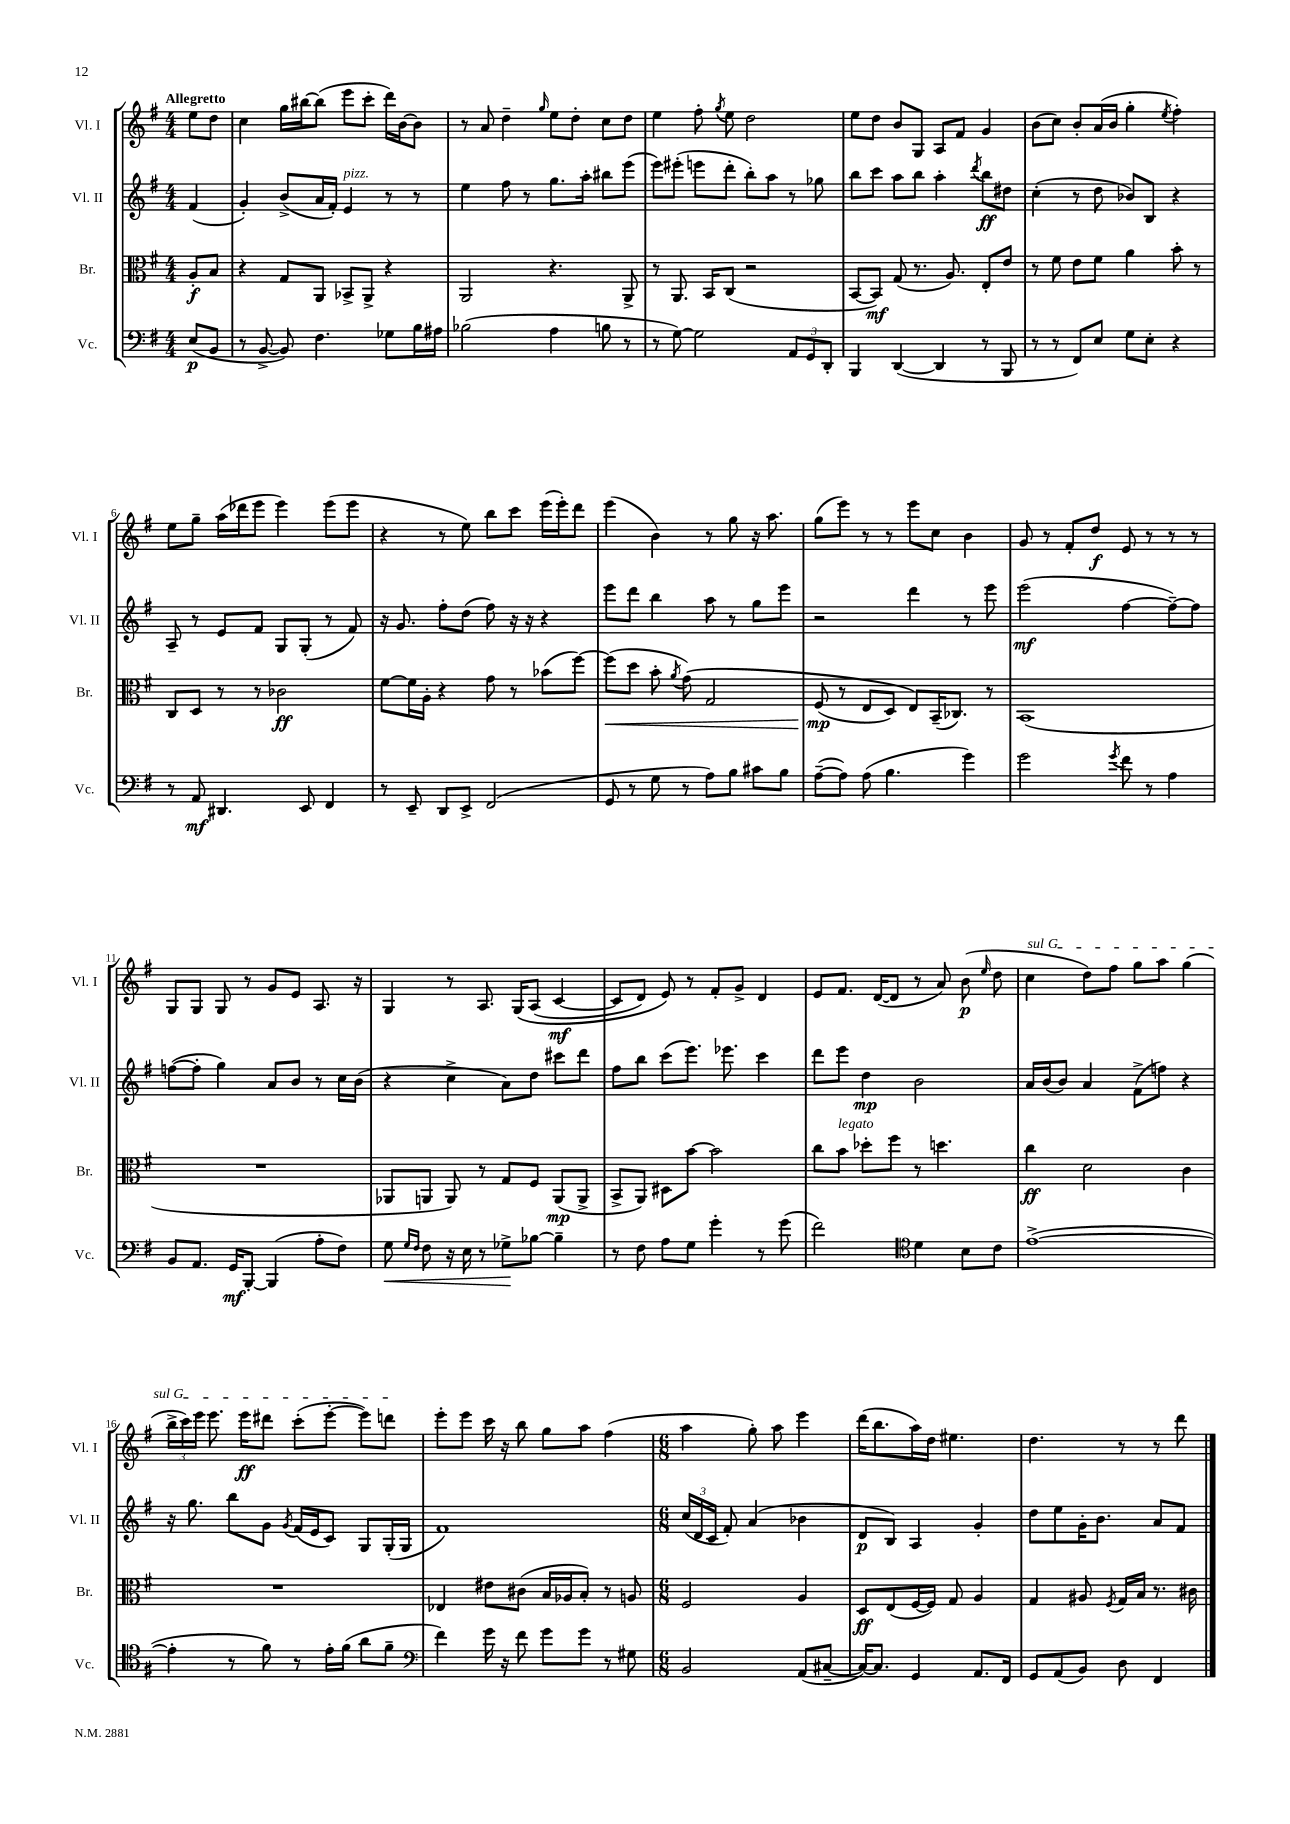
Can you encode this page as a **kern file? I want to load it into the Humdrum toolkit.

**kern	**dynam	**kern	**dynam	**kern	**dynam	**kern	**dynam
*part4	*part4	*part3	*part3	*part2	*part2	*part1	*part1
*staff4	*staff4	*staff3	*staff3	*staff2	*staff2	*staff1	*staff1
*I"Vc.	*	*I"Br.	*	*I"Vl. II	*	*I"Vl. I	*
*I'Vc.	*	*I'Br.	*	*I'Vl. II	*	*I'Vl. I	*
*clefF4	*	*clefC3	*	*clefG2	*	*clefG2	*
*k[f#]	*	*k[f#]	*	*k[f#]	*	*k[f#]	*
*M4/4	*	*M4/4	*	*M4/4	*	*M4/4	*
=	=	=	=	=	=	=	=
!	!	!	!	!	!	!LO:TX:a:B:t=Allegretto	!
(8E/L	p	8A'/L	f	(4f#/	.	8ee\L	.
8BB/J	.	8B/J	.	.	.	8dd\J	.
=1	=1	=1	=1	=1	=1	=1	=1
8r	.	4r	.	4g'/)	.	4cc\	.
[8BB^/	.	.	.	.	.	.	.
8BB/])	.	8G/L	.	(8b^/L	.	16gg\LL	.
.	.	.	.	.	.	[16bb#X\J	.
4.F#\	.	8AA/J	.	16a/L	.	(8bb#\J]	.
.	.	.	.	16f#'/JJ)	.	.	.
!	!	!	!	!LO:TX:a:i:t=pizz.	!	!	!
.	.	8BB-X^/L	.	4e/	.	8eee\L	.
.	.	8AA^/J	.	.	.	8ccc'\J	.
8G-X\L	.	4r	.	8r	.	16ddd\LL)	.
.	.	.	.	.	.	[16b\J	.
16B\L	.	.	.	8r	.	8b\J]	.
16A#X\JJ	.	.	.	.	.	.	.
=2	=2	=2	=2	=2	=2	=2	=2
(2B-X\	.	2AA/	.	4ee\	.	8r	.
.	.	.	.	.	.	8a/	.
.	.	.	.	8ff#\	.	4dd~\	.
.	.	.	.	8r	.	.	.
.	.	.	.	.	.	16qqgg/	.
4A\	.	4.r	.	8.gg\L	.	8ee\L	.
.	.	.	.	.	.	8dd'\J	.
.	.	.	.	16aa'\Jk	.	.	.
8Bn\	.	.	.	8bb#X\L	.	8cc\L	.
8r	.	8AA^/	.	(8eee\J	.	8dd\J	.
=3	=3	=3	=3	=3	=3	=3	=3
8r	.	8r	.	8eee\L)	.	4ee\	.
[8G\)	.	8.AA/	.	(8eee#X'\J	.	.	.
2G\]	.	.	.	8eeen\L	.	8ff#'\	.
.	.	16BB/KL	.	.	.	.	.
.	.	.	.	.	.	8qgg/	.
.	.	(8C/J	.	8ddd'\J	.	8ee\	.
.	.	2r	.	8bb'\L)	.	2dd\	.
.	.	.	.	8aa\J	.	.	.
12AA/L	.	.	.	8r	.	.	.
12GG/	.	.	.	.	.	.	.
.	.	.	.	8gg-X\	.	.	.
12DD'/J	.	.	.	.	.	.	.
=4	=4	=4	=4	=4	=4	=4	=4
4BBB/	.	[8BB/L	.	8bb\L	.	8ee\L	.
.	.	8BB/J])	mf	8ccc\J	.	8dd\J	.
([4DD/	.	(8G/	.	8aa\L	.	8b/L	.
.	.	8.r	.	8bb\J	.	8G/J	.
4DD/]	.	.	.	4aa'\	.	8A/L	.
.	.	8.A/)	.	.	.	.	.
.	.	.	.	.	.	8f#/J	.
.	.	.	.	8qddd/	.	.	.
8r	.	8E'/L	.	8bb\L	ff	4g/	.
8BBB/	.	8e/J	.	8dd#X\J	.	.	.
=5	=5	=5	=5	=5	=5	=5	=5
8r	.	8r	.	(4cc'\	.	(8b\L	.
8r	.	8f#\	.	.	.	8cc\J)	.
8FF#/L)	.	8e\L	.	8r	.	8b'/L	.
8E/J	.	8f#\J	.	8dd\	.	(16a/L	.
.	.	.	.	.	.	16b/JJ	.
8G\L	.	4a\	.	8b-X/L)	.	4gg'\	.
8E'\J	.	.	.	8B/J	.	.	.
.	.	.	.	.	.	8qee/	.
4r	.	8b'\	.	4r	.	4ff#'\)	.
.	.	8r	.	.	.	.	.
!!LO:LB:g=z
=6	=6	=6	=6	=6	=6	=6	=6
8r	.	8C/L	.	8A~/	.	8ee\L	.
8AA/	mf	8D/J	.	8r	.	8gg~\J	.
4.DD#X/	.	8r	.	8e/L	.	(16aa\LL	.
.	.	.	.	.	.	16ddd-X\J	.
.	.	8r	.	8f#/J	.	8eee\J	.
.	.	2c-X\	ff	8G/L	.	4eee\)	.
8EE/	.	.	.	(8G'/J	.	.	.
4FF#/	.	.	.	8r	.	(8eee\L	.
.	.	.	.	8f#/)	.	8eee\J	.
=7	=7	=7	=7	=7	=7	=7	=7
8r	.	[8f#\L	.	16r	.	4r	.
.	.	.	.	8.g/	.	.	.
8EE~/	.	16f#\L]	.	.	.	.	.
.	.	16A'\JJ	.	.	.	.	.
8DD/L	.	4r	.	8ff#'\L	.	8r	.
8EE^/J	.	.	.	(8dd\J	.	8ee\)	.
(2FF#/	.	8g\	.	8ff#\)	.	8bb\L	.
.	.	8r	.	16r	.	8ccc\J	.
.	.	.	.	16r	.	.	.
.	.	(8b-X\L	.	4r	.	(16eee\LL	.
.	.	.	.	.	.	16eee'\J)	.
.	.	[8ff#\J)	.	.	.	8ddd\J	.
=8	=8	=8	=8	=8	=8	=8	=8
!	!	!	!LO:HP:b	!	!	!	!
8GG/	.	(8ff#\L]	<	8eee\L	.	(4eee\	.
8r	.	8dd\J	.	8ddd\J	.	.	.
8G\	.	8b'\	.	4bb\	.	4b\)	.
.	.	8qa/	.	.	.	.	.
8r	.	(8g\)	.	.	.	.	.
8A\L)	.	2G/	.	8aa\	.	8r	.
8B\J	.	.	.	8r	.	8gg\	.
8c#X\L	.	.	.	8gg\L	.	16r	.
.	.	.	.	.	.	8.aa\	.
8B\J	.	.	.	8eee\J	.	.	.
=9	=9	=9	=9	=9	=9	=9	=9
([8A~\L	.	(8F#/	mp	2r	.	(8gg\L	.
8A\J])	.	8r	[	.	.	8eee\J)	.
(8A\	.	8E/L	.	.	.	8r	.
4.B\	.	8D/J)	.	.	.	8r	.
.	.	8E/L)	.	4ddd\	.	8eee\L	.
.	.	(16BB~/K	.	.	.	8cc\J	.
.	.	8.C-X/J)	.	.	.	.	.
4g\)	.	.	.	8r	.	4b\	.
.	.	8r	.	8eee\	.	.	.
=10	=10	=10	=10	=10	=10	=10	=10
2g\	.	(1BB	.	(2eee\	mf	8g/	.
.	.	.	.	.	.	8r	.
.	.	.	.	.	.	8f#'/L	.
.	.	.	.	.	.	8dd/J	f
8qg/	.	.	.	.	.	.	.
8f#\	.	.	.	[4ff#\	.	8e/	.
8r	.	.	.	.	.	8r	.
4A\	.	.	.	8ff#~\L_)	.	8r	.
.	.	.	.	8ff#\J]	.	8r	.
!!LO:LB:g=z
=11	=11	=11	=11	=11	=11	=11	=11
8BB/L	.	1r	.	([8ffn\L	.	8G/L	.
8.AA/J	.	.	.	8ff'\J]	.	8G/J	.
.	.	.	.	4gg\)	.	8G/	.
16GG/KL	mf	.	.	.	.	.	.
[8BBB'/J	.	.	.	.	.	8r	.
(4BBB/]	.	.	.	8a/L	.	8g/L	.
.	.	.	.	8b/J	.	8e/J	.
8A'\L	.	.	.	8r	.	8.A/	.
8F#\J)	.	.	.	16cc\LL	.	.	.
.	.	.	.	(16b\JJ	.	16r	.
=12	=12	=12	=12	=12	=12	=12	=12
!	!LO:HP:b	!	!	!	!	!	!
8G\	<	8AA-X/L	.	4r	.	4G/	.
16qqG/LL	.	.	.	.	.	.	.
16qqF#/JJ	.	.	.	.	.	.	.
8F#\	.	8AAn/J	.	.	.	.	.
16r	.	8AA/)	.	4cc^\	.	8r	.
16E\	.	.	.	.	.	.	.
8r	.	8r	.	.	.	8.A/	.
8G-X^\L	.	8G/L	.	8a\L)	.	.	.
.	.	.	.	.	.	(16G/KL	.
[8B-X\J	[	8F#/J	.	8dd\J	.	(8A/J	.
4B-~\]	.	(8AA/L	mp	8ccc#X\L	.	[4c/	mf
.	.	8AA^/J	.	8ddd\J	.	.	.
=13	=13	=13	=13	=13	=13	=13	=13
8r	.	8BB^/L	.	8ff#\L	.	8c/L]	.
8F#\	.	8AA/J)	.	8bb\J	.	8d/J)	.
8A\L	.	8D#X\L	.	(8ccc\L	.	8e/)	.
8G\J	.	[8b\J	.	8.eee\J)	.	8r	.
4g'\	.	2b\]	.	.	.	8f#'/L	.
.	.	.	.	8.eee-X\	.	.	.
.	.	.	.	.	.	8g^/J	.
8r	.	.	.	4ccc\	.	4d/	.
(8g\	.	.	.	.	.	.	.
=14	=14	=14	=14	=14	=14	=14	=14
2f#\)	.	8cc\L	.	8ddd\L	.	8e/L	.
!	!	!LO:TX:a:i:t=legato	!	!	!	!	!
.	.	8b\J	.	8eee\J	.	8.f#/J	.
.	.	8dd-X'\L	.	4dd\	mp	.	.
.	.	.	.	.	.	([16d/KL	.
.	.	8ff#\J	.	.	.	8d/J]	.
*clefC4	*	*	*	*	*	*	*
4d\	.	8r	.	2b\	.	8r	.
.	.	4.ddn\	.	.	.	8a/)	.
8B\L	.	.	.	.	.	(8b\	p
.	.	.	.	.	.	16qqee/	.
8c\J	.	.	.	.	.	8dd\	.
=15	=15	=15	=15	=15	=15	=15	=15
!	!	!	!	!	!	!LO:TX:a:i:t=sul G	!
([1e^	.	4cc\	ff	16a/LL	.	4cc\	.
.	.	.	.	(16b/J	.	.	.
.	.	.	.	8b/J)	.	.	.
.	.	2d\	.	4a/	.	8dd\L)	.
.	.	.	.	.	.	8ff#\J	.
.	.	.	.	(8f#^\L	.	8gg\L	.
.	.	.	.	8ffn\J)	.	8aa\J	.
.	.	4c\	.	4r	.	(4gg\	.
!!LO:LB:g=z
=16	=16	=16	=16	=16	=16	=16	=16
4e'\]	.	1r	.	16r	.	24bb^\LL	.
.	.	.	.	.	.	24ccc\)	.
.	.	.	.	8.gg\	.	.	.
.	.	.	.	.	.	24eee\JJ	.
.	.	.	.	.	.	8.eee\	.
8r	.	.	.	8bb\L	.	.	.
.	.	.	.	.	.	16eee\KL	ff
8f#\)	.	.	.	8g\J	.	8ddd#X\J	.
.	.	.	.	8qg/	.	.	.
8r	.	.	.	(16f#/LL	.	(8ccc'\L	.
.	.	.	.	16e/J	.	.	.
16e'\LL	.	.	.	8c/J)	.	[8eee'\J	.
(16f#\JJ	.	.	.	.	.	.	.
8a\L	.	.	.	8G/L	.	8eee\L])	.
8f#~\J	.	.	.	(16G'/L	.	8dddn\J	.
.	.	.	.	16G/JJ	.	.	.
=17	=17	=17	=17	=17	=17	=17	=17
*clefF4	*	*	*	*	*	*	*
4f#\)	.	4E-X/	.	1f#)	.	8eee'\L	.
.	.	.	.	.	.	8eee\J	.
16g\	.	8e#X\L	.	.	.	16ccc\	.
16r	.	.	.	.	.	16r	.
8f#\	.	(8c#X\J	.	.	.	8bb\	.
8g\L	.	16B/LL	.	.	.	8gg\L	.
.	.	16A-X/J	.	.	.	.	.
8g\J	.	8B'/J)	.	.	.	8aa\J	.
8r	.	8r	.	.	.	(4ff#\	.
8G#X\	.	8An/	.	.	.	.	.
=18	=18	=18	=18	=18	=18	=18	=18
*M6/8	*	*M6/8	*	*M6/8	*	*M6/8	*
2BB/	.	2F#/	.	(24cc/LL	.	4aa\	.
.	.	.	.	24d/	.	.	.
.	.	.	.	24c/JJ	.	.	.
.	.	.	.	8f#'/)	.	.	.
.	.	.	.	(4a/	.	8gg'\)	.
.	.	.	.	.	.	8aa\	.
(8AA/L	.	4A/	.	4b-X\	.	4eee\	.
[8C#X~/J	.	.	.	.	.	.	.
=19	=19	=19	=19	=19	=19	=19	=19
16C#/KL_)	.	8D/L	ff	8d/L	p	(16ddd\KL	.
8.C#/J]	.	.	.	.	.	8.bb\	.
.	.	(8E/	.	8B/J)	.	.	.
4GG/	.	[16F#/L	.	4A/	.	16aa\L)	.
.	.	16F#/JJ])	.	.	.	16dd\JJ	.
.	.	8G/	.	.	.	4.ee#X\	.
8.AA/L	.	4A/	.	4g'/	.	.	.
16FF#/Jk	.	.	.	.	.	.	.
=20	=20	=20	=20	=20	=20	=20	=20
8GG/L	.	4G/	.	8dd\L	.	4.dd\	.
(8AA/	.	.	.	8ee\	.	.	.
8BB/J)	.	8A#X/	.	16g'\K	.	.	.
.	.	.	.	8.b\J	.	.	.
.	.	8qF#/	.	.	.	.	.
8D\	.	16G/LL	.	.	.	8r	.
.	.	16B/JJ	.	.	.	.	.
4FF#/	.	8.r	.	8a/L	.	8r	.
.	.	.	.	8f#/J	.	8ddd\	.
.	.	16c#X\	.	.	.	.	.
==	==	==	==	==	==	==	==
*-	*-	*-	*-	*-	*-	*-	*-
